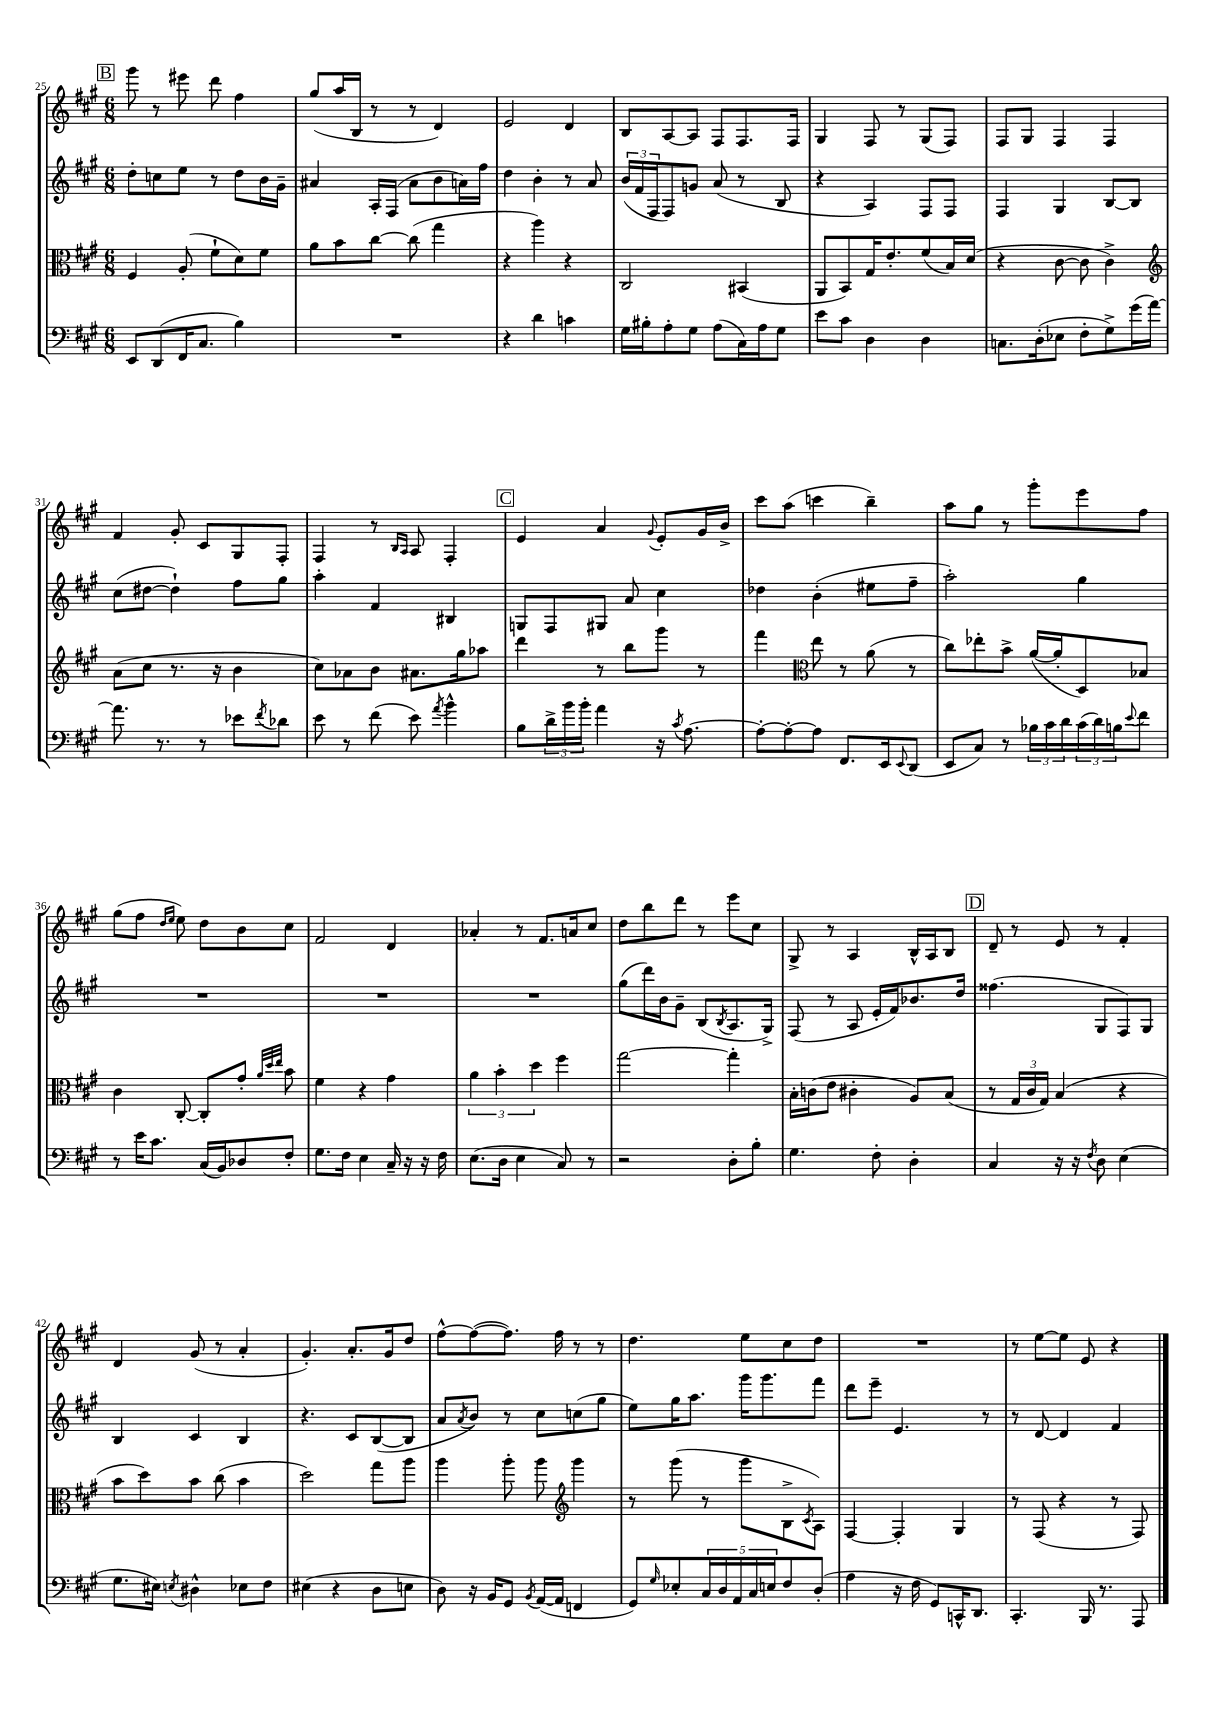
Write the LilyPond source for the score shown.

<<
\new StaffGroup <<
\new Staff = "s0" {
    \clef treble \key a \major \numericTimeSignature \time 6/8
    \mark \markup { \box "B" } gis'''8 r8 eis'''8 d'''8 fis''4 |
    gis''8( a''16 b16 r8 r8 d'4) |
    e'2 d'4 |
    b8 a8~ a8 fis8 fis8. fis16 |
    gis4 fis8 r8 gis8( fis8) |
    fis8 gis8 fis4 fis4 |
    fis'4 gis'8-. cis'8 gis8 fis8-. |
    fis4 r8 \grace { b16 a16 } a8 fis4-. |
    \mark \markup { \box "C" } e'4 a'4 \appoggiatura { gis'8 } e'8-. gis'16 b'16-> |
    cis'''8 a''8( c'''4 b''4--) |
    a''8 gis''8 r8 gis'''8-. e'''8 fis''8 |
    gis''8( fis''8 \grace { d''16 e''16 } e''8) d''8 b'8 cis''8 |
    fis'2 d'4 |
    aes'4-. r8 fis'8. a'16 cis''8 |
    d''8 b''8 d'''8 r8 e'''8 cis''8 |
    gis8-> r8 a4 b16-^ a16 b8 |
    \mark \markup { \box "D" } d'8-- r8 e'8 r8 fis'4-. |
    d'4 gis'8( r8 a'4-. |
    gis'4.-.) a'8.-. gis'16 d''8 |
    fis''8~-^ fis''8~( fis''8.) fis''16 r8 r8 |
    d''4. e''8 cis''8 d''8 |
    R2. |
    r8 e''8~ e''8 e'8 r4 \bar "|." |
}
\new Staff = "s1" {
    \clef treble \key a \major \numericTimeSignature \time 6/8
    \mark \markup { \box "B" } d''8-. c''8 e''8 r8 d''8 b'16 gis'16-- |
    ais'4 a16-. fis16( ais'8 b'8 a'16) fis''16 |
    d''4 b'4-. r8 a'8 |
    \tuplet 3/2 { b'16( fis'16 fis16 } fis8) g'8 a'8( r8 b8 |
    r4 a4) fis8 fis8 |
    fis4 gis4 b8~ b8 |
    cis''8( dis''8~ dis''4-!) fis''8 gis''8 |
    a''4-. fis'4 bis4 |
    \mark \markup { \box "C" } g8 fis8 gis8 a'8 cis''4 |
    des''4 b'4-.( eis''8 fis''8-- |
    a''2-.) gis''4 |
    R2. |
    R2. |
    R2. |
    gis''8( d'''16) b'16 gis'8-- b8( \acciaccatura { b8 } a8. gis16->) |
    fis8( r8 a8 e'16-. fis'16) bes'8. d''16 |
    \mark \markup { \box "D" } fisis''4.( gis8 fis8) gis8 |
    b4 cis'4 b4 |
    r4. cis'8 b8~( b8 |
    a'8 \acciaccatura { a'8 } b'8) r8 cis''8 c''8( gis''8 |
    e''8) gis''16 a''8. gis'''16 gis'''8. fis'''8 |
    d'''8 e'''8-- e'4. r8 |
    r8 d'8~ d'4 fis'4 \bar "|." |
}
\new Staff = "s2" {
    \clef alto \key a \major \numericTimeSignature \time 6/8
    \mark \markup { \box "B" } fis4 a8-.( fis'8-! d'8) fis'8 |
    a'8 b'8 cis''8~ cis''8( gis''4 |
    r4 a''4) r4 |
    cis2 bis,4( |
    a,8 b,8) gis16 e'8.-. fis'8( b16) d'16( |
    r4 cis'8~ cis'8 cis'4->) |
    \clef treble a'8( cis''8 r8. r16 b'4 |
    cis''8) aes'8 b'8 ais'8. gis''16 aes''8 |
    \mark \markup { \box "C" } d'''4 r8 b''8 gis'''8 r8 |
    fis'''4 \clef alto e''8 r8 a'8( r8 |
    cis''8) ees''8-. b'8-> a'16~( a'16-. d8) bes8 |
    cis'4 cis8~-. cis8-. gis'8-. \grace { a'32 d''32 e''32 } b'8 |
    fis'4 r4 gis'4 |
    \tuplet 3/2 { a'4 b'4-. d''4 } fis''4 |
    gis''2~ gis''4-. |
    b16-. c'16( e'8 cis'4-. a8) b8( |
    \mark \markup { \box "D" } r8 \tuplet 3/2 { gis16 cis'16 gis16) } b4( r4 |
    b'8 d''8) b'8 cis''8( b'4 |
    d''2) gis''8 a''8 |
    a''4 a''8-. a''8 \clef treble gis'''4 |
    r8 gis'''8( r8 gis'''8 b8-> \acciaccatura { cis'8 } a8) |
    fis4~ fis4-. gis4 |
    r8 fis8( r4 r8 fis8) \bar "|." |
}
\new Staff = "s3" {
    \clef bass \key a \major \numericTimeSignature \time 6/8
    \mark \markup { \box "B" } e,8 d,8( fis,16 cis8. b4) |
    R2. |
    r4 d'4 c'4 |
    gis16 bis16-. a8-. gis8 a8( cis16) a16 gis8 |
    e'8 cis'8 d4 d4 |
    c8. d16-.( ees8 fis8-. gis8->) gis'16( a'16~) |
    a'8. r8. r8 ees'8 \acciaccatura { fis'8 } des'8 |
    e'8 r8 fis'8( e'8) \acciaccatura { a'8 } b'4-^ |
    \mark \markup { \box "C" } b8 \tuplet 3/2 { d'16-> b'16 b'16-. } a'4 r16 \acciaccatura { cis'8 } a8.~ |
    a8~-. a8~-. a8 fis,8. e,16 \appoggiatura { e,8 } d,8( |
    e,8 cis8) r8 \tuplet 3/2 { bes16 cis'16 d'16 } \tuplet 3/2 { cis'16( d'16) b16 } \appoggiatura { e'8 } fis'8 |
    r8 e'16 cis'8. cis16( b,16) des8 fis8-. |
    gis8. fis16 e4 cis16-- r16 r16 fis16 |
    e8.( d16 e4 cis8) r8 |
    r2 d8-. b8-. |
    gis4. fis8-. d4-. |
    \mark \markup { \box "D" } cis4 r16 r16 \acciaccatura { fis8 } d8 e4( |
    gis8. eis16) \acciaccatura { e8 } dis4-^ ees8 fis8 |
    eis4( r4 d8 e8 |
    d8) r16 b,16 gis,8 \acciaccatura { b,8 } a,16~( a,16 f,4 |
    gis,8) \grace { gis16 } ees8-. \tuplet 5/4 { cis16 d16 a,16 cis16 e16 } fis8 d8-.( |
    a4 r16 fis16 gis,8) c,16-^ d,8. |
    cis,4.-. b,,16 r8. a,,8 \bar "|." |
}
>>
>>
\layout { \context { \Score currentBarNumber = #25 } }
